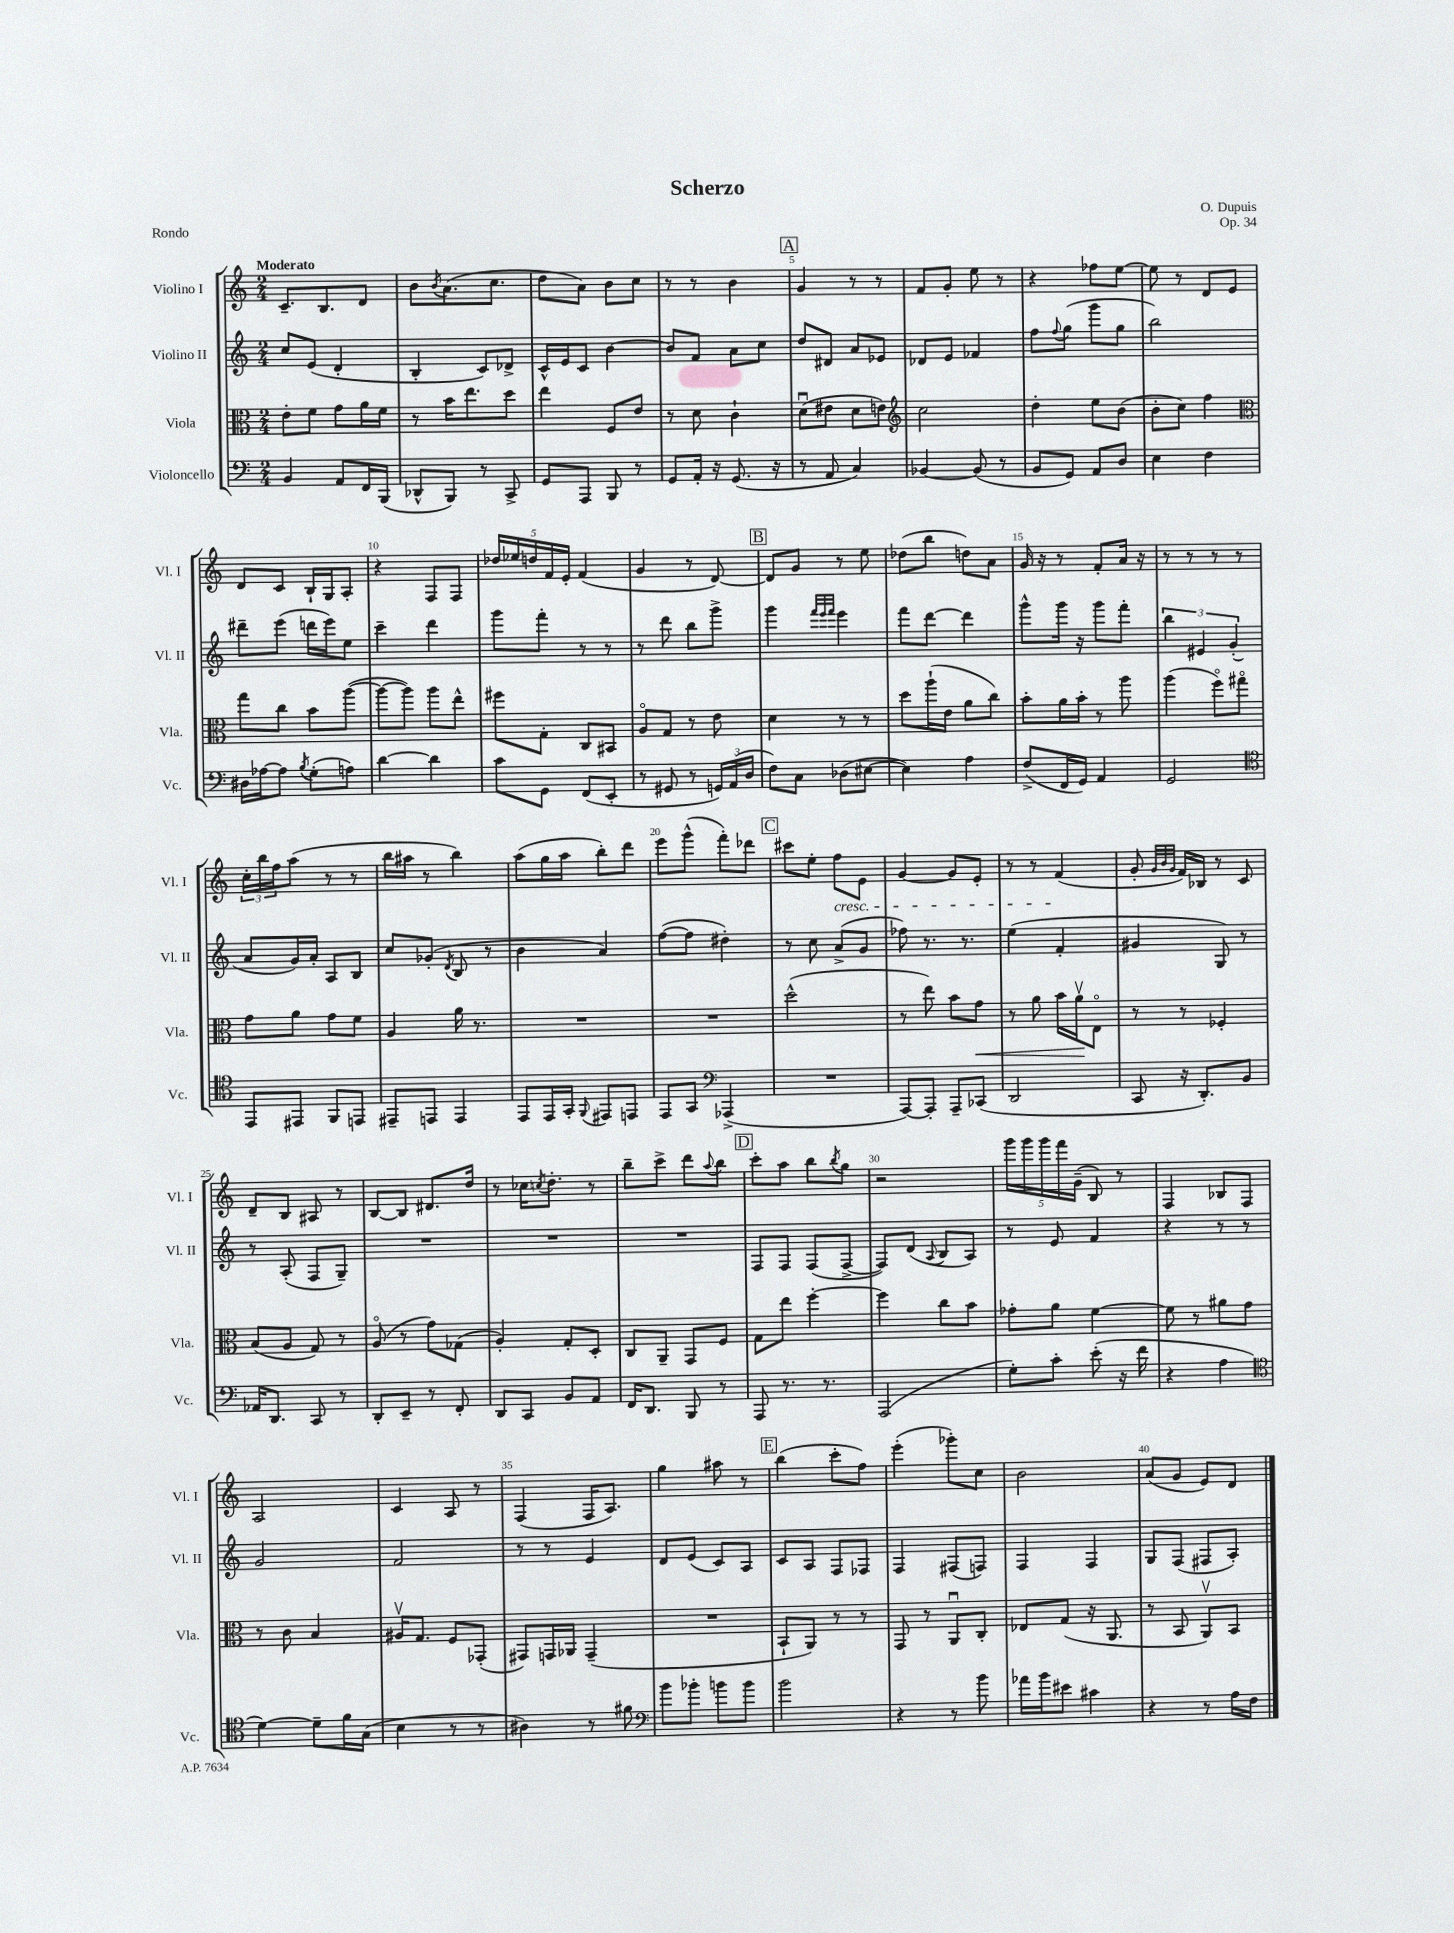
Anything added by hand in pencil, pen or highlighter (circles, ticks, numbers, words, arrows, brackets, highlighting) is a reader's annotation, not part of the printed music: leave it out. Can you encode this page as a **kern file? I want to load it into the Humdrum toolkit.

**kern	**kern	**kern	**kern
*staff4	*staff3	*staff2	*staff1
*clefF4	*clefC3	*clefG2	*clefG2
*k[]	*k[]	*k[]	*k[]
*M2/4	*M2/4	*M2/4	*M2/4
4BB/	8e'\L	8cc/L	8.c~/L
.	8f\J	(8e/J	.
.	.	.	8.B/
8AA/L	8g\L	4d'/	.
16FF/L	16a\L	.	8d/J
(16BBB/JJ	16f\JJ	.	.
=	=	=	=
8DD-^^/L	8r	4B'/	8b\L
.	.	.	8qb/
8BBB/J)	16b\LK	.	(8.a\
.	8.ee\	.	.
8r	.	8c/L)	.
.	.	.	8.cc\J
8CC^/	8dd\J	8d-^/J	.
=	=	=	=
8GG/L	4ee\	16c^^/LL	8dd\L
.	.	16e/J	.
8AAA/J	.	8c/J	8a\J)
8BBB/	8F/L	[4b\	8b\L
8r	8e/J	.	8cc\J
=	=	=	=
8GG/L	8r	8b/]L	8r
16AA'/Jk	8d\	8f/J	8r
16r	.	.	.
(8.GG/	4c`\	8a\L	4b\
.	.	8cc\J	.
16r	.	.	.
=	=	=	=
8r	(8du\L	8dd/L	4g/
8AA/	8e#\J	8d#/J	.
4C/)	8d\L	8a/L	8r
.	8e\J)	8e-/J	8r
=	=	=	=
*	*clefG2	*	*
[4BB-/	2cc\	8d-/L	8f/L
.	.	8e/J	8g'/J
(8BB-/]	.	4f-/	8ee\
8r	.	.	8r
=	=	=	=
8BB/L	4dd'\	8ff\L	4r
.	.	8qqff/	.
8GG/J)	.	(8gg\J	.
8AA/L	8ee\L	8ggg\L	8ff-\L
8D/J	(8b\J	8gg\J	[8ee\J
=	=	=	=
4E\	8b'\L	2bb\)	8ee\]
.	8cc\J)	.	8r
4F\	4ff\	.	8d/L
.	.	.	8e/J
=	=	=	=
*	*clefC3	*	*
16D#\LL	8gg\L	8ddd#~\L	8d/L
[16A-\J	.	.	.
8A-\]J	8cc\J	(8eee\J	8c/J
8qB/	.	.	.
(8G'\L	8b\L	16ddd\LL	16B`/LL
.	.	16eee\J)	16G/J
8A\J)	([8aa\J	8ee\J	8A'/J
=	=	=	=
[4d\	8aa\_L	4ccc~\	4r
.	8aa\]J)	.	.
4d\]	8aa\L	4ddd\	8F/L
.	8ee^^\J	.	8F/J
=	=	=	=
8c\L	8ff#\L	8ggg\L	20dd-/LL
.	.	.	20ee-/
.	.	.	20dd/
8GG\J	8G'\J	8fff'\J	.
.	.	.	20f/
.	.	.	20e'/JJ
(8FF/L	8C/L	8r	(4f/
8EE'/J	8BB#/J	8r	.
=	=	=	=
8r	8Ao/L	8r	4g/
8GG#/	8G/J	8ddd\	.
8r	8r	8bb\L	8r
24GG/LL)	8e\	8ggg^\J	[8d/)
(24AA/	.	.	.
24D/JJ	.	.	.
=	=	=	=
8F\L)	4d\	4ggg\	8d/]L
8C\J	.	.	8g/J
.	.	32qqfff/LLL	.
.	.	32qqeee/	.
.	.	32qqfff/JJJ	.
(8D-\L	8r	4eee\	8r
[8E#\J	8r	.	8ee\
=	=	=	=
4E#\])	8dd\L	8fff\L	(8dd-\L
.	(16aa`\L	[8ddd\J	8bb\J
.	16e\JJ	.	.
4A\	8a\L	4ddd\]	8dd\L)
.	8cc\J)	.	8a\J
=	=	=	=
(8F^/L	8b'\L	8ggg^^\L	16g/
.	.	.	16r
16FF/L	16a\L	16ggg\Jk	8r
16GG/JJ)	16b'\JJ	16r	.
4AA/	8r	8ggg\L	8f'/L
.	8aa\	8fff'\J	16a/Jk
.	.	.	16r
=	=	=	=
2GG/	(4aa\	6bb\	8r
.	.	.	8r
.	.	6e#/	.
.	8ffo\L)	.	8r
.	.	(6g'/	.
.	8gg#o\J	.	8r
=	=	=	=
*clefC4	*	*	*
8EE/L	8g\L	8a/L	24cc'\LL
.	.	.	24bb\
.	.	.	24ff\J
8EE#/J	8a\J	16g/L)	(8aa\J
.	.	16a'/JJ	.
8FF/L	8g\L	8A/L	8r
8EE/J	8f\J	8B/J	8r
=	=	=	=
8EE#~/L	4A/	8cc/L	16bb\LL
.	.	.	16aa#\JJ
8EE/J	.	(8g-'/J	8r
.	.	8qd/	.
4EE/	16a\	8B/	4bb\)
.	8.r	.	.
.	.	8r	.
=	=	=	=
8EE/L	2r	4b\	(8aa\L
16EE/L	.	.	16gg\L
16GG'/JJ	.	.	16aa\JJ
8qqFF/	.	.	.
8EE#/L	.	4a/)	8bb'\L)
8EE/J	.	.	8ddd\J
=	=	=	=
8EE/L	2r	([8ff\L	8eee\L
8GG/J	.	8ff\]J	(8ggg^^\J
*clefF4	*	*	*
(4AAA-^/	.	4dd#'\)	8fff'\L)
.	.	.	8ddd-\J
=	=	=	=
2r	(2dd^^\	8r	8ccc#\L
.	.	8cc\	8ee'\J
.	.	(8a^/L	8ff\L
.	.	8g/J	8e\J
=	=	=	=
[8AAA/L)	8r	8ff-\)	[4g/
8AAA'/]J	8ee\)	8.r	.
8AAA~/L	8b\L	.	8g/]L
.	.	8.r	.
(8CC-/J	8g\J	.	8e'/J
=	=	=	=
2DD/	8r	(4ee\	8r
.	8a\	.	8r
.	16b\LL	4f'/	(4f/
.	16av\J	.	.
.	8Eo\J	.	.
=	=	=	=
8CC/	8r	4g#/	8g'/
.	.	.	32qqg/LLL
.	.	.	32qqb/
.	.	.	32qqg/JJJ
16r	8r	.	16f/LL)
8.DD'/L)	.	.	16B-/JJ
.	4F-'/	8G/)	8r
8BB/J	.	8r	8c/
=	=	=	=
16AA-/LK	(8B/L	8r	8d~/L
8.DD/J	.	.	.
.	8A/J	(8A'/	8B/J
8CC/	8G/)	8F/L	8A#/
8r	8r	8G~/J)	8r
=	=	=	=
8DD'/L	(8Ao/	2r	[8B/L
8EE~/J	8r	.	8B/]J
8r	8g\L)	.	8.d#/L
8FF'/	(8G-\J	.	.
.	.	.	16dd/Jk
=	=	=	=
8DD/L	4A'/)	2r	8r
8CC/J	.	.	16cc-\LK
.	.	.	8qcc/
.	.	.	8.dd'\J
8BB/L	8G'/L	.	.
8AA/J	8D'/J	.	8r
=	=	=	=
16FF/LK	8C/L	2r	8bb~\L
8.DD/J	.	.	.
.	8AA~/J	.	8ccc^\J
8BBB/	8GG/L	.	8ddd\L
.	.	.	8qqaa/
8r	8F/J	.	8bb\J
=	=	=	=
8AAA/	8G\L	8F/L	8ccc'\L
8.r	8ee\J	8F/J	8aa\J
.	[4ff'\	(8F/L	8bb\L
8.r	.	.	.
.	.	.	8qbb/
.	.	[8F^/J	8gg\J
=	=	=	=
(2AAA/	4ff\]	8F/]L)	2r
.	.	(8d/J	.
.	.	8qqA/	.
.	8cc\L	8B/L	.
.	8b\J	8A/J)	.
=	=	=	=
8G'\L)	8g-'\L	8r	20ggg\LL
.	.	.	20ggg\
.	.	.	20ggg\
8c'\J	8a\J	8e/	.
.	.	.	20fff\
.	.	.	(20g~\JJ
(8e'\	[4f\	4f/	8B/)
16r	.	.	8r
16f\	.	.	.
=	=	=	=
4r	8f\]	4r	4F/
.	8r	.	.
4A\	8a#\L	8r	8B-/L
.	8g\J	8r	8F/J
=	=	=	=
*clefC4	*	*	*
[4d\)	8r	2g/	2A/
.	8c\	.	.
8d~\]L	4B/	.	.
16f\L	.	.	.
(16G\JJ	.	.	.
=	=	=	=
4B\	16A#v/LK	2f/	4c/
.	8.G/J	.	.
8r	8F/L	.	8A/
8r	(8GG-'/J	.	8r
=	=	=	=
4A#\)	8GG#/L)	8r	(4F/
.	16GG/L	8r	.
.	16AA-/JJ	.	.
8r	(4GG~/	4e/	16F/LK
.	.	.	8.A/J)
8f#\	.	.	.
=	=	=	=
*clefF4	*	*	*
8b\L	2r	8d/L	4gg\
8b-'\J	.	(8e/J	.
8b\L	.	8c/L)	8aa#\
8b\J	.	8A/J	8r
=	=	=	=
2b\	8BB`/L	8c/L	(4bb\
.	8AA/J)	8A/J	.
.	8r	8F/L	8ccc'\L
.	8r	8F-/J	8ff\J)
=	=	=	=
4r	8GG/	4F/	(4eee'\
.	8r	.	.
8r	8AAu/L	(8F#/L	8ggg-'\L)
8b\	8C'/J	8F/J)	8cc\J
=	=	=	=
16a-\LL	8E-/L	4F/	2b\
16b\J	.	.	.
8e#\J	(8G/J	.	.
4c#\	16r	4F/	.
.	8.AA/	.	.
=	=	=	=
4r	8r	8G/L	(8a/L
.	8BB/	(8F/J	8g/J
8r	8AAv/L)	8F#/L	8e/L)
16A\LL	8BB/J	8A'/J)	8d/J
16F\JJ	.	.	.
==	==	==	==
*-	*-	*-	*-
